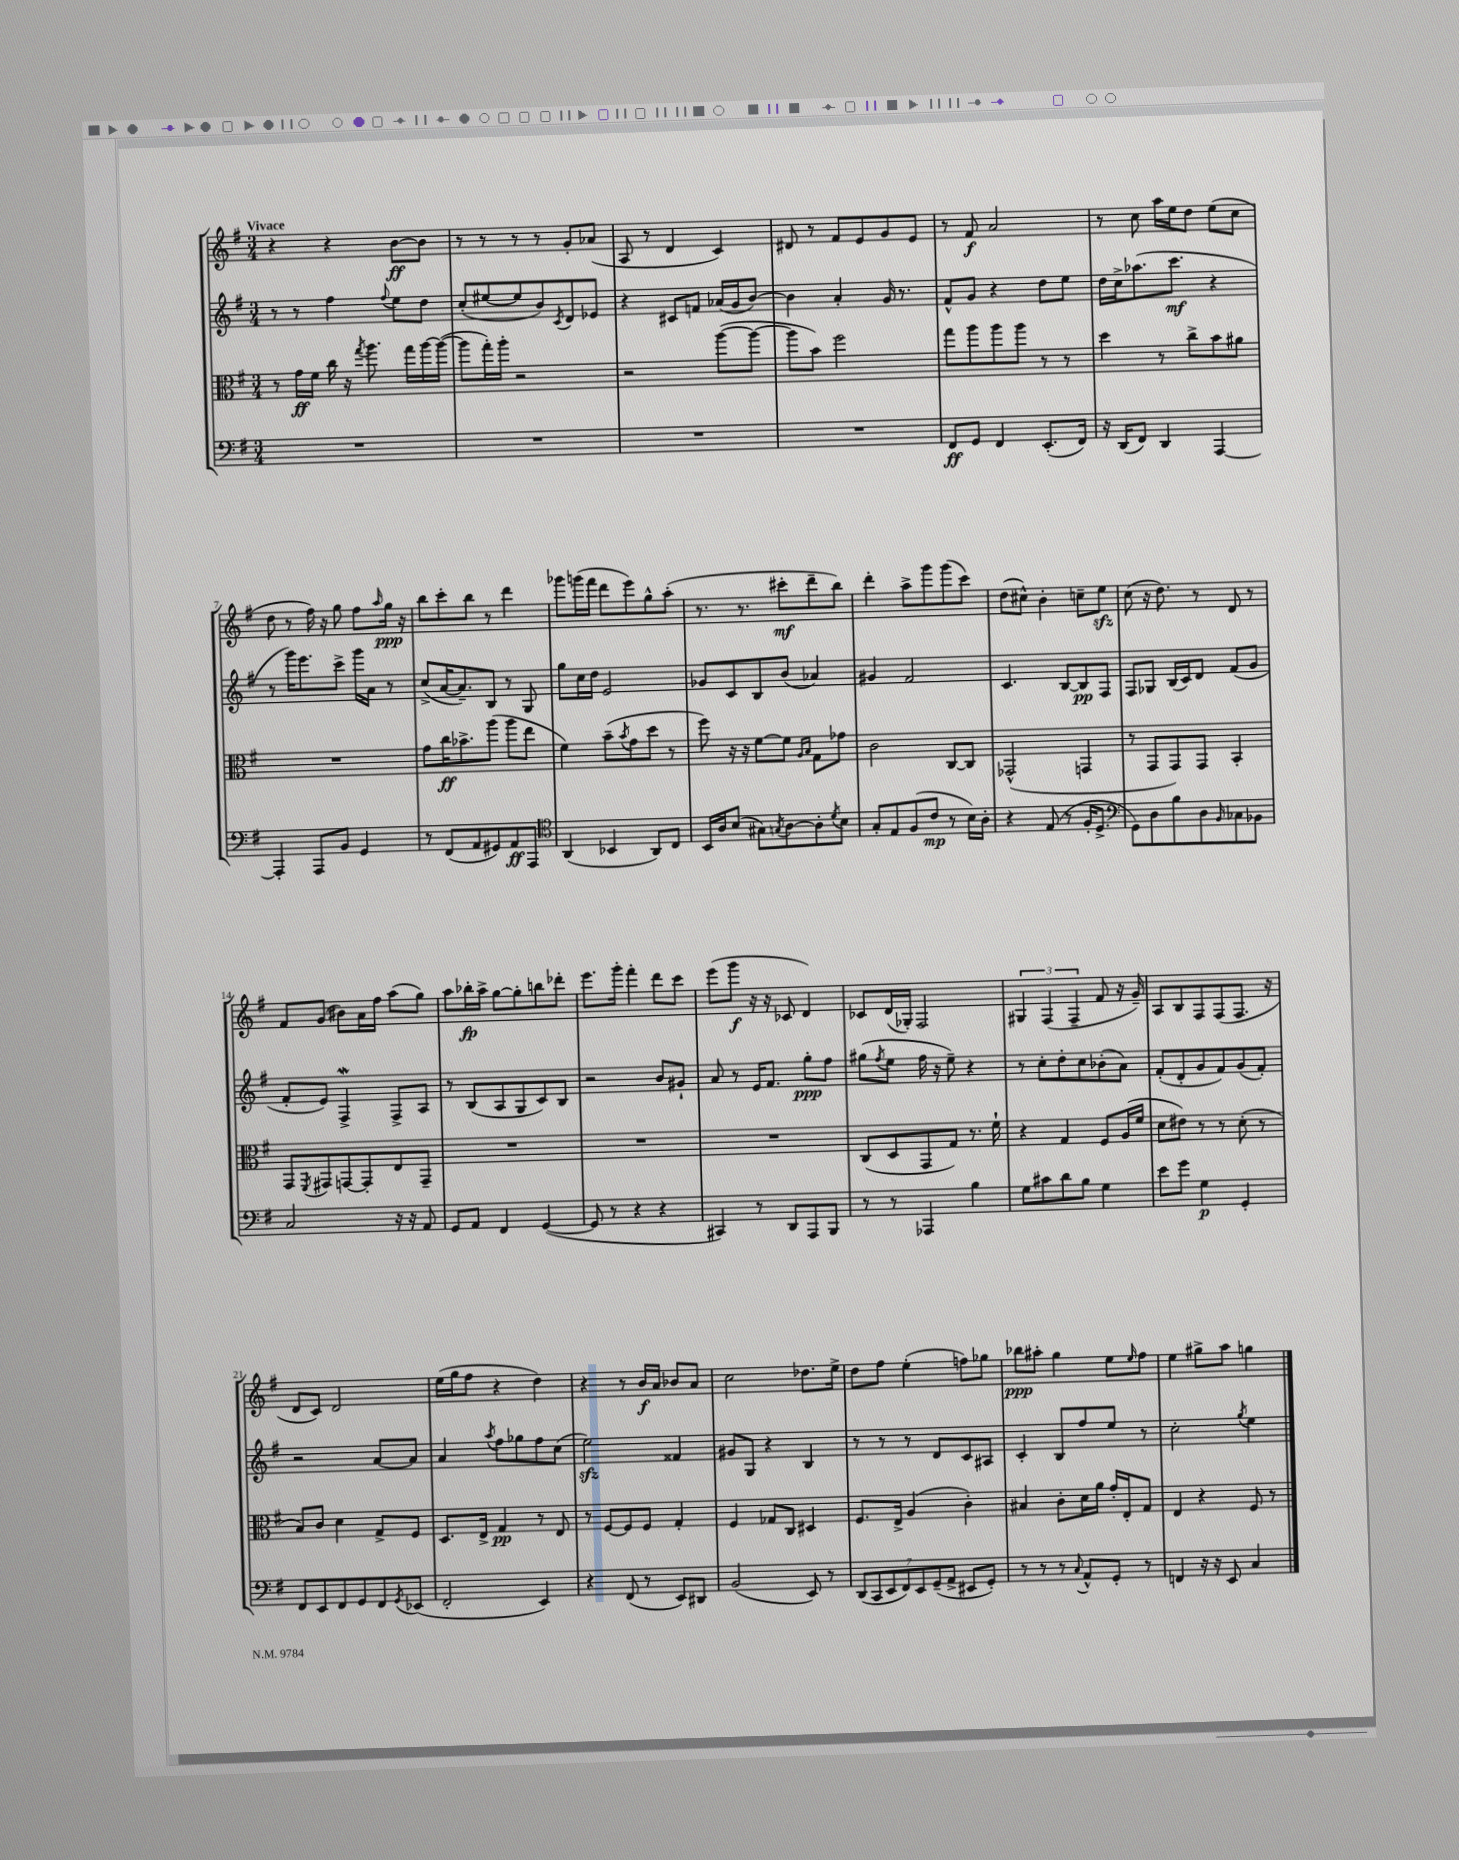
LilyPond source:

<<
\new StaffGroup <<
\new Staff = "s0" {
    \clef treble \key g \major \numericTimeSignature \time 3/4 \tempo "Vivace"
    r4 r4 b'8~\ff b'8 |
    r8 r8 r8 r8 g'8-. aes'8( |
    a8 r8 d'4 c'4) |
    dis'8 r8 fis'8 e'8 g'8 e'8 |
    r8 fis'8\f a'2 |
    r8 c''8 a''16 e''16 d''8 e''8( c''8 |
    d''8 r8 fis''16) r16 g''8 fis''8 \grace { a''16 } g''16\ppp r16 |
    b''8 c'''8-. b''8 r8 d'''4 |
    ges'''8 g'''16( fis'''16 d'''8 e'''8) g''8-^ a''8-.( |
    r8. r8. cis'''8-.\mf d'''8-- b''8) |
    d'''4-. a''8-> g'''8 g'''8( c'''8) |
    d''8( cis''8-^) b'4-. c''8-- e''8\sfz |
    c''8( r16 d''8.) r8 d'8 r8 |
    fis'8 g'8( bis'8) a'16 fis''16 a''8( g''8) |
    a''8 bes''16-.\fp a''16-> g''8~ g''8-. b''8 des'''8-. |
    e'''8. g'''16-. fis'''4-. d'''8 c'''8 |
    e'''8( g'''8\f r16 r16 ces'8 d'4) |
    ces'8 d'16( ges16-.) fis2 |
    \tuplet 3/2 { gis4 fis4( fis4-- } fis'8 r16 g'16--) |
    a8 b8 fis8 fis8( fis8. r16 |
    d'8 c'8) d'2 |
    e''16( g''16 fis''8 r4 d''4) |
    r4 r8 b'16\f a'16 bes'8 a'8 |
    c''2 des''8. e''16-> |
    d''8 fis''8 e''4-.( f''8) ges''8 |
    bes''8\ppp ais''8-. g''4 e''8 \grace { e''16 } fis''8 |
    e''4 gis''8-> a''8 g''4 \bar "|." |
}
\new Staff = "s1" {
    \clef treble \key g \major \numericTimeSignature \time 3/4
    r8 r8 fis''4 \appoggiatura { fis''8 } e''8 d''8 |
    c''8-.( eis''8~ eis''8 b'8) \acciaccatura { c'8 } d'8 ees'8 |
    r4 cis'8 f'8 aes'16( g'16 b'8~) |
    b'4 a'4-. g'16 r8. |
    fis'8-^ g'8 r4 d''8 e''8 |
    d''16 c''16-> aes''8.( c'''8.\mf r4 |
    r8 g'''16) e'''8. c'''8-> g'''16 a'16 r8 |
    c''8->( a'16~ a'8.--) b8 r8 g8 |
    g''8 c''16 d''16 e'2 |
    ges'8 c'8 b8 b'8( aes'4) |
    gis'4 fis'2 |
    c'4. b8~ b8\pp fis8 |
    fis8 ges8 b16( c'16) d'8 fis'8( g'8 |
    fis'8-. e'8) fis4->\mordent fis8-> a8 |
    r8 b8( a8 g8 c'8) b8 |
    r2 b'8 gis'8-! |
    a'8 r8 e'16 fis'8. g''8-.\ppp fis''8 |
    gis''8( \acciaccatura { fis''8 } e''8 fis''16 r16 e''8--) r4 |
    r8 c''8-. d''8-. c''8 bes'8-.( a'8) |
    fis'8-.( d'8-. g'8 fis'8) g'8( fis'8-.) |
    r2 a'8~ a'8 |
    a'4 \acciaccatura { a''8 } fis''8 ges''8 fis''8 c''8( |
    e''2\sfz) fisis'4 |
    gis'8 g8 r4 b4 |
    r8 r8 r8 d'8 c'8 ais8 |
    c'4-. b8 fis''8 e''8 r8 |
    c''2-. \acciaccatura { g''8 } e''4 \bar "|." |
}
\new Staff = "s2" {
    \clef alto \key g \major \numericTimeSignature \time 3/4
    r8 g'16\ff fis'16 c''16 r16 \acciaccatura { g''8 } a''8. g''16 a''16~ a''16~( |
    a''8 g''16-.) a''16-. r2 |
    r2 a''8~( a''8~ |
    a''8 b'8) fis''2 |
    g''8 a''8 a''8 a''8 r8 r8 |
    d''4 r8 c''8-> b'8 ais'8 |
    R2. |
    g'8 c''16\ff bes'8.-> a''8( a''8 e''8 |
    fis'4) b'8--( \acciaccatura { b'8 } g'8 d''8 r8 |
    fis''8) r16 r16 fis'8~ fis'8 \grace { a16 b16 } g8 ges'8 |
    c'2 c8~ c8 |
    ges,2-^( g,4 |
    r8 g,8 g,8) g,8 b,4-. |
    g,8 \acciaccatura { fis,8 } gis,8 g,8~ g,8-. e8 g,8-- |
    R2. |
    R2. |
    R2. |
    c8( d8 g,8 g8) r8. fis'16-! |
    r4 g4 fis8 a16( fis'16 |
    d'8 eis'8) r8 r8 d'8-.( r8 |
    b8) c'8 d'4 g8-> fis8 |
    d8. e16-> g4\pp r8 e8 |
    r8 fis8~ fis8 fis8 g4-. |
    fis4 ges8 c8 dis4 |
    fis8. e16-> a4( c'4-.) |
    bis4 c'8-. d'16 a'16 g'16-. e16-. g8 |
    e4 r4 fis8 r8 \bar "|." |
}
\new Staff = "s3" {
    \clef bass \key g \major \numericTimeSignature \time 3/4
    R2. |
    R2. |
    R2. |
    R2. |
    fis,8\ff g,8 fis,4 e,8.-.( fis,16) |
    r16 d,16( fis,8) d,4 a,,4~ |
    a,,4-. a,,8 b,8 g,4 |
    r8 fis,8( a,8 gis,8) a,8\ff a,,8 |
    \clef tenor a,4( bes,4 a,8) c8 |
    b,16 a16 b8( gis8) \acciaccatura { g8 } a8~ a8-. \acciaccatura { d'8 } b8 |
    g8-. e8 fis8( c'8\mp r8 b16) a16-. |
    r4 e8( r8 fis16-. d8.-> |
    \clef bass g,8) d8 b8 d8 \grace { b,16 } ces8 bes,8 |
    c2 r16 r16 a,8 |
    g,8 a,8 fis,4 g,4~( |
    g,8 r8 r4 r4 |
    cis,4) r8 d,8 a,,8 b,,8 |
    r8 r8 aes,,4 b4 |
    g8 cis'8 d'8 b8 g4 |
    e'8 g'8 g4\p g,4-. |
    fis,8 e,8 fis,8 g,8 fis,8 \acciaccatura { g,8 } ees,8( |
    fis,2-. e,4) |
    r4 fis,8( r8 e,8) dis,8 |
    b,2( e,8) r8 |
    \tuplet 7/4 { d,8( c,8 e,8 fis,8) e,8 g,8--( a,8-> } eis,8 g,8-.) |
    r8 r8 r8 \appoggiatura { c8 } a,8-^ g,8-. r8 |
    f,4 r16 r16 e,8 c4 \bar "|." |
}
>>
>>
